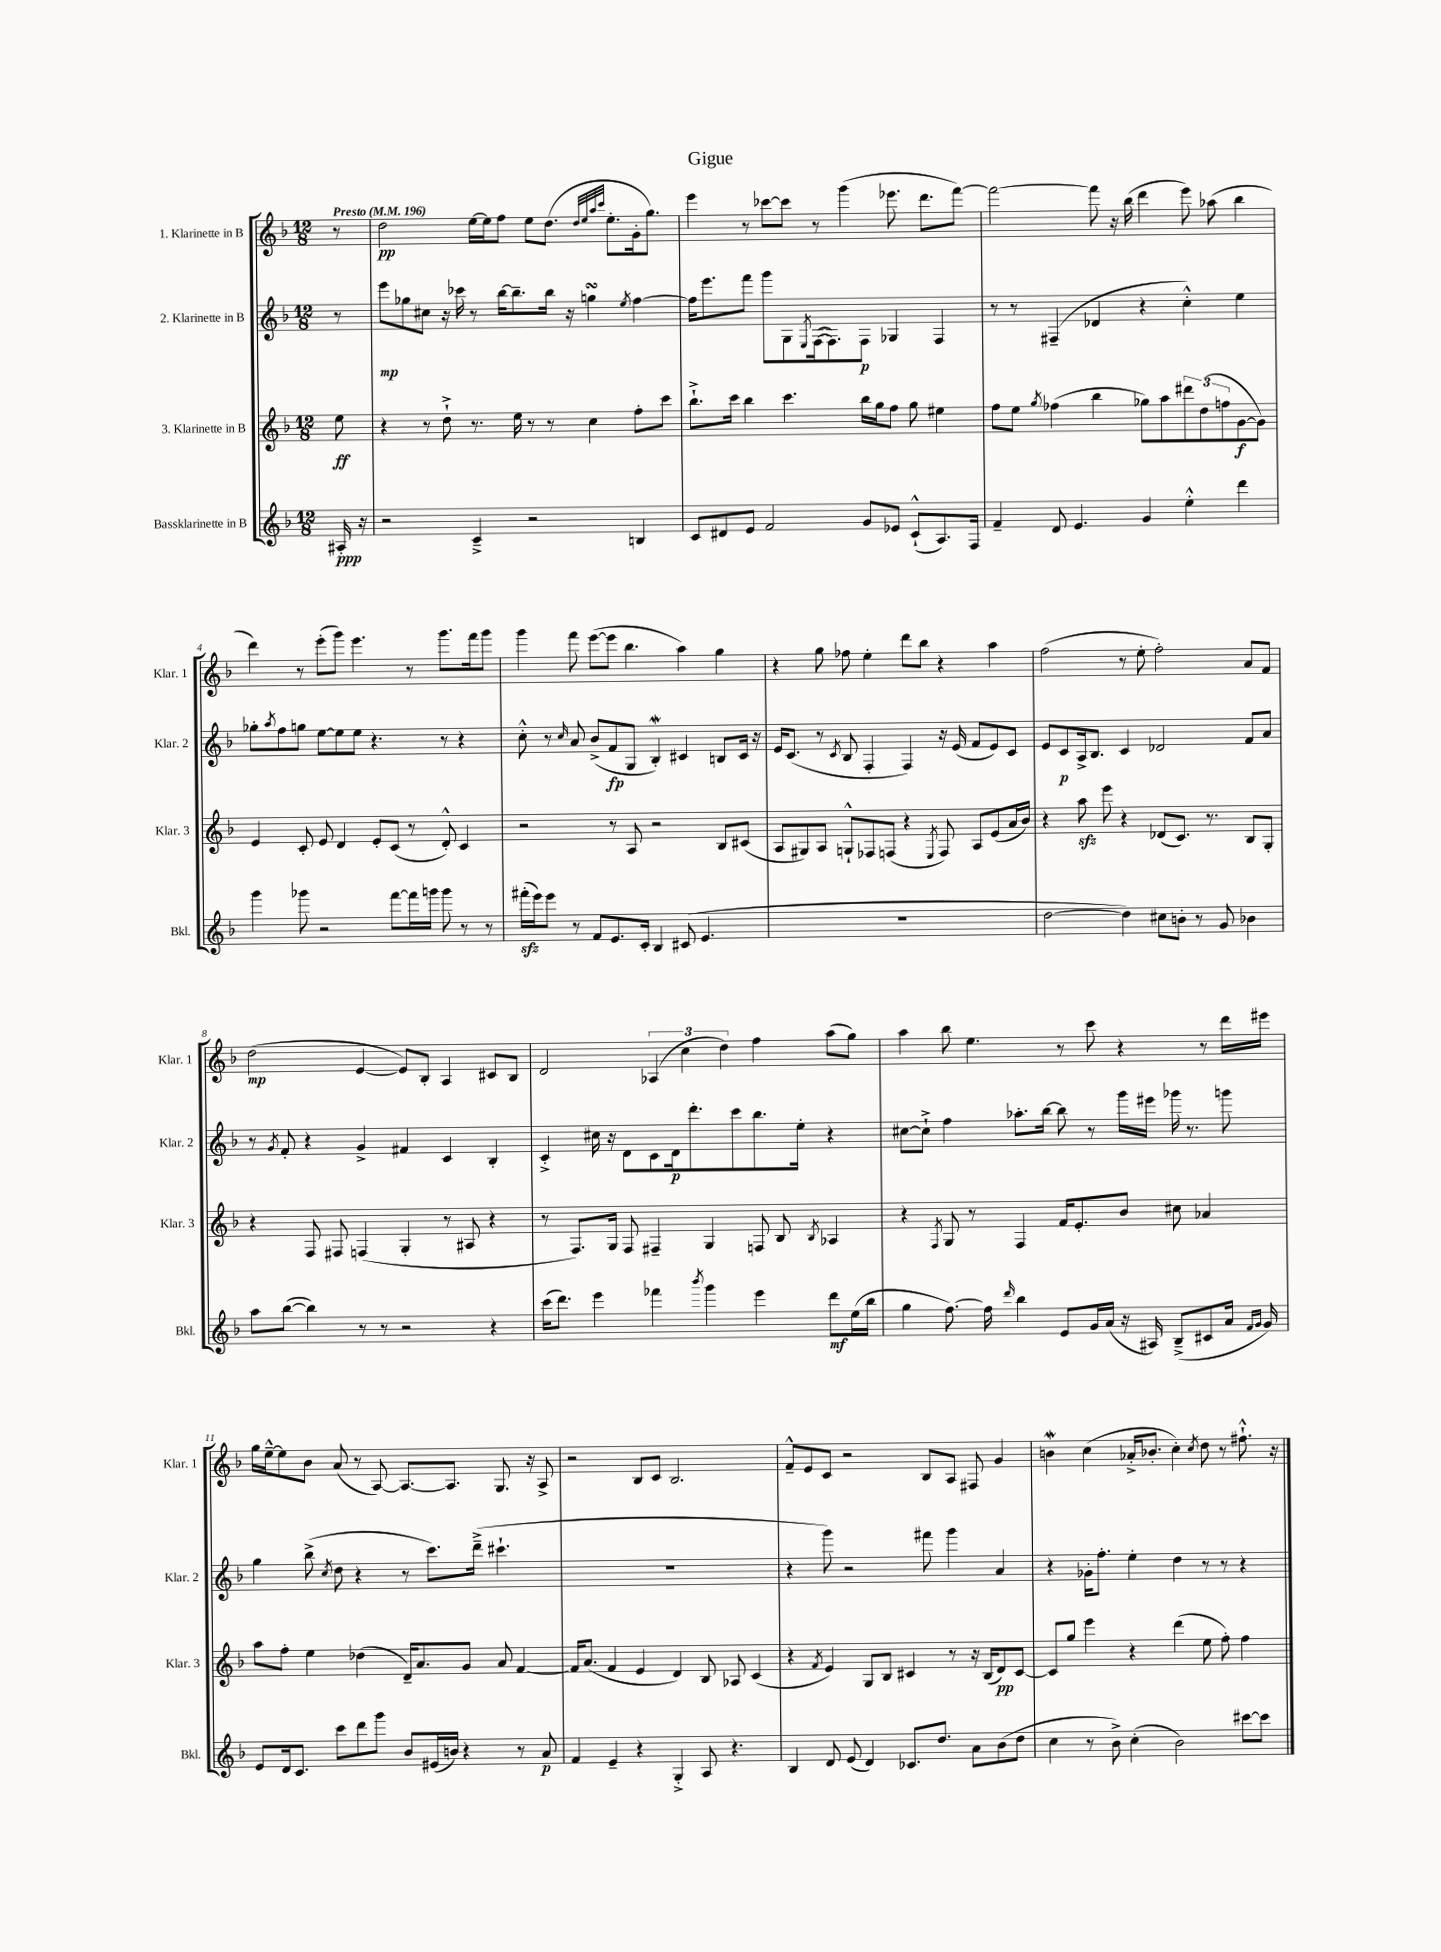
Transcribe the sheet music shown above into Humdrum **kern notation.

**kern	**dynam	**kern	**dynam	**kern	**dynam	**kern	**dynam
*part4	*part4	*part3	*part3	*part2	*part2	*part1	*part1
*staff4	*staff4	*staff3	*staff3	*staff2	*staff2	*staff1	*staff1
*I"Bassklarinette in B	*	*I"3. Klarinette in B	*	*I"2. Klarinette in B	*	*I"1. Klarinette in B	*
*I'Bkl.	*	*I'Klar. 3	*	*I'Klar. 2	*	*I'Klar. 1	*
*clefG2	*	*clefG2	*	*clefG2	*	*clefG2	*
*k[b-]	*	*k[b-]	*	*k[b-]	*	*k[b-]	*
*M12/8	*	*M12/8	*	*M12/8	*	*M12/8	*
*MM196	*	*MM196	*	*MM196	*	*MM196	*
=	=	=	=	=	=	=	=
!	!	!	!	!	!	!LO:TX:a:B:t=Presto	!
16A#X'/	ppp	8ee\	ff	8r	.	8r	.
16r	.	.	.	.	.	.	.
=1	=1	=1	=1	=1	=1	=1	=1
2r	.	4r	.	8eee\L	mp	2dd\	pp
.	.	.	.	8gg-X\	.	.	.
.	.	8r	.	8cc#X\J	.	.	.
.	.	8dd`^\	.	16r	.	.	.
.	.	.	.	16ccc-X\	.	.	.
4c~^/	.	8.r	.	8r	.	[16ee\LL	.
.	.	.	.	.	.	16ee\J]	.
.	.	.	.	[16bb-\KL	.	8ff\J	.
.	.	16ee\	.	8.bb-~\]	.	.	.
2r	.	8r	.	.	.	8ee\L	.
.	.	8r	.	16bb-\Jk	.	(8.dd\J	.
.	.	.	.	16r	.	.	.
.	.	4cc\	.	4ggnsSSS\	.	.	.
.	.	.	.	.	.	32qqdd/LLL	.
.	.	.	.	.	.	32qqee/	.
.	.	.	.	.	.	32qqaa/	.
.	.	.	.	.	.	32qqccc/JJJ	.
.	.	.	.	.	.	8.ee'\L	.
.	.	.	.	8qee/	.	.	.
4Bn/	.	8ff'\L	.	[4ff\	.	16g'\k	.
.	.	.	.	.	.	8.gg\J)	.
.	.	8ccc\J	.	.	.	.	.
=2	=2	=2	=2	=2	=2	=2	=2
8c/L	.	8.bb-`^\L	.	16ff\KL]	.	4eee\	.
.	.	.	.	8.eee\	.	.	.
8d#X/	.	.	.	.	.	.	.
.	.	16ccc\Jk	.	.	.	.	.
8e/J	.	4bb-\	.	8fff\J	.	8r	.
2f/	.	.	.	8ggg\L	.	[8ccc-X\L	.
.	.	4.ccc\	.	8G\	.	8ccc-\J]	.
.	.	.	.	8qE/	.	.	.
.	.	.	.	([16F\k	.	8r	.
.	.	.	.	8.F\])	.	.	.
.	.	.	.	.	.	(4ggg\	.
8g/L	.	16bb-\LL	.	8F\J	p	.	.
.	.	16gg\J	.	.	.	.	.
8e-X/J	.	8ff\J	.	4G-X/	.	8.eee-X\	.
(8c`^^/L	.	8gg\	.	.	.	.	.
.	.	.	.	.	.	8.ddd\L	.
8.A/)	.	4ee#X\	.	4F/	.	.	.
.	.	.	.	.	.	[8fff\J)	.
16F/Jk	.	.	.	.	.	.	.
=3	=3	=3	=3	=3	=3	=3	=3
4f~/	.	8ff\L	.	8r	.	2fff\_	.
.	.	8ee\J	.	8r	.	.	.
.	.	8qgg/	.	.	.	.	.
8d/	.	(4ff-X\	.	(4F#X~/	.	.	.
4.e/	.	.	.	.	.	.	.
.	.	4bb-\	.	4d-X/	.	8fff\]	.
.	.	.	.	.	.	16r	.
.	.	.	.	.	.	(16bb-\	.
4g/	.	8gg-X\L)	.	4r	.	4ddd\	.
.	.	8aa\	.	.	.	.	.
4ee'^^\	.	12ddd#X\	.	4cc'^^\)	.	8eee\)	.
.	.	(12dd\	.	.	.	.	.
.	.	.	.	.	.	(8aa-X\	.
.	.	12ffn\	.	.	.	.	.
4ddd\	.	[8g\	f	4ee\	.	4bb-\	.
.	.	8g\J])	.	.	.	.	.
!!LO:LB:g=z
=4	=4	=4	=4	=4	=4	=4	=4
4ggg\	.	4e/	.	8gg-X'\L	.	4ddd\)	.
.	.	.	.	8qaa/	.	.	.
.	.	.	.	8ff\	.	.	.
8ggg-X\	.	8c'/	.	8ggn\J	.	8r	.
2r	.	8e/	.	[8ee\L	.	(8eee'\L	.
.	.	4d/	.	8ee\]	.	8ggg\J)	.
.	.	.	.	8ee\J	.	4.eee\	.
.	.	8e'/L	.	4.r	.	.	.
[8fff\L	.	(8c/J	.	.	.	.	.
16fff\L]	.	8r	.	.	.	8r	.
16gggn\JJ	.	.	.	.	.	.	.
8ggg\	.	8d'^^/)	.	8r	.	8.ggg\L	.
8r	.	4c/	.	4r	.	.	.
.	.	.	.	.	.	16fff\k	.
8r	.	.	.	.	.	8ggg\J	.
=5	=5	=5	=5	=5	=5	=5	=5
(16fff#Xzz'\LL	.	2r	.	8cc'^^\	.	4ggg\	.
16eee\J)	.	.	.	.	.	.	.
8eee\J	.	.	.	8r	.	.	.
.	.	.	.	16qqcc/	.	.	.
8r	.	.	.	8a/	.	8fff\	.
8f/L	.	.	.	(8b-^/L	.	([8eee\L	.
8.e/	.	8r	.	8f/	fp	8eee\J]	.
.	.	8A/	.	8G/J	.	4.bb-\	.
16c'/Jk	.	.	.	.	.	.	.
4B-/	.	2r	.	4B-w'/)	.	.	.
(8c#X/	.	.	.	4c#X/	.	4aa\)	.
4.e/	.	.	.	.	.	.	.
.	.	8B-/L	.	8Bn/L	.	4gg\	.
.	.	(8c#X/J	.	16c#/Jk	.	.	.
.	.	.	.	16r	.	.	.
=6	=6	=6	=6	=6	=6	=6	=6
1.r	.	8A/L	.	16e/KL	.	4r	.
.	.	.	.	(8.c/J	.	.	.
.	.	8G#X/)	.	.	.	.	.
.	.	8A/J	.	8r	.	8gg\	.
.	.	.	.	8qc/	.	.	.
.	.	8Gn`^^/L	.	8B-/	.	8ff-X\	.
.	.	8F-X/	.	4F'/	.	4ee'\	.
.	.	(8Fn/J	.	.	.	.	.
.	.	4r	.	4F/)	.	8ddd\L	.
.	.	.	.	.	.	8bb-\J	.
.	.	8qE/	.	.	.	.	.
.	.	8F/)	.	16r	.	4r	.
.	.	.	.	(16e/	.	.	.
.	.	8A/L	.	8f/L	.	.	.
.	.	(8e/	.	8e/)	.	4aa\	.
.	.	16a/L	.	8c/J	.	.	.
.	.	16b-/JJ)	.	.	.	.	.
=7	=7	=7	=7	=7	=7	=7	=7
[2dd\	.	4r	.	8e/L	.	(2ff\	.
.	.	.	.	8c/	p	.	.
.	.	8aazz\	.	16A^/k	.	.	.
.	.	.	.	8.B-/J	.	.	.
.	.	8eee\	.	.	.	.	.
4dd\])	.	4r	.	4c/	.	8r	.
.	.	.	.	.	.	8ee'\	.
8cc#X\L	.	(8d-X/L	.	2d-X/	.	2ff'\)	.
8bn'\J	.	8.c/J)	.	.	.	.	.
8r	.	.	.	.	.	.	.
.	.	8.r	.	.	.	.	.
8g/	.	.	.	.	.	.	.
4b-X\	.	8B-/L	.	8f/L	.	8a/L	.
.	.	8G'/J	.	8a/J	.	8f/J	.
!!LO:LB:g=z
=8	=8	=8	=8	=8	=8	=8	=8
8aa\L	.	4r	.	8r	.	(2dd\	mp
.	.	.	.	8qg/	.	.	.
([8bb-\J	.	.	.	8f'/	.	.	.
4bb-\])	.	8F/	.	4r	.	.	.
.	.	8F#X/	.	.	.	.	.
8r	.	(4Fn/	.	4g^/	.	[4e/	.
8r	.	.	.	.	.	.	.
2r	.	4G'/	.	4f#X/	.	8e/L])	.
.	.	.	.	.	.	8B-'/J	.
.	.	8r	.	4c/	.	4A/	.
.	.	8A#X/	.	.	.	.	.
4r	.	4r	.	4B-'/	.	8c#X/L	.
.	.	.	.	.	.	8B-/J	.
=9	=9	=9	=9	=9	=9	=9	=9
(16ccc\KL	.	8r	.	4c'^/	.	2d/	.
8.ddd\J)	.	.	.	.	.	.	.
.	.	8.F/L)	.	.	.	.	.
4eee\	.	.	.	16cc#X\	.	.	.
.	.	16G/Jk	.	16r	.	.	.
.	.	8F/	.	8d\L	.	.	.
4fff-X\	.	4F#X~/	.	8c\	.	(6A-X/	.
.	.	.	.	16d\k	p	.	.
.	.	.	.	.	.	6cc\	.
.	.	.	.	8.ddd'\	.	.	.
8qbbb-/	.	.	.	.	.	.	.
4ggg\	.	4G/	.	.	.	.	.
.	.	.	.	.	.	6dd\)	.
.	.	.	.	8ccc\	.	.	.
4eee\	.	8Fn/	.	8.bb-\	.	4ff\	.
.	.	8B-/	.	.	.	.	.
.	.	.	.	16ee'\Jk	.	.	.
.	.	8qB-/	.	.	.	.	.
8ddd\L	mf	4A-X/	.	4r	.	(8aa\L	.
(16ee\L	.	.	.	.	.	8gg\J)	.
16bb-\JJ	.	.	.	.	.	.	.
=10	=10	=10	=10	=10	=10	=10	=10
4gg\	.	4r	.	[8cc#X\L	.	4aa\	.
.	.	.	.	8cc#`^\J]	.	.	.
.	.	8qF/	.	.	.	.	.
[8.ff\)	.	8G/	.	4ff\	.	8bb-\	.
.	.	8r	.	.	.	4.ee\	.
16ff\]	.	.	.	.	.	.	.
16qqddd/	.	.	.	.	.	.	.
4bb-\	.	4F/	.	8.aa-X'\L	.	.	.
.	.	.	.	[16bb-\Jk	.	.	.
8e/L	.	16f/KL	.	8bb-\]	.	8r	.
.	.	8.e'/	.	.	.	.	.
16g/L	.	.	.	8r	.	8ccc\	.
(16a/JJ	.	.	.	.	.	.	.
16r	.	8b-/J	.	16ggg\LL	.	4r	.
16A#X/)	.	.	.	16eee#X\JJ	.	.	.
(8B-~^/L	.	8cc#X\	.	16ggg-X\	.	.	.
.	.	.	.	8.r	.	.	.
8c#X/	.	4a-X/	.	.	.	8r	.
16a/Jk	.	.	.	8gggn\	.	16ddd\LL	.
16qqf/LL	.	.	.	.	.	.	.
16qqg/JJ	.	.	.	.	.	.	.
16g/)	.	.	.	.	.	16eee#X\JJ	.
!!LO:LB:g=z
=11	=11	=11	=11	=11	=11	=11	=11
8e/L	.	8aa\L	.	4gg\	.	16gg\LL	.
.	.	.	.	.	.	[16ee~^^\J	.
16d/k	.	8ff'\J	.	.	.	8ee\]	.
8.c/J	.	.	.	.	.	.	.
.	.	4ee\	.	(8bb-^\	.	8b-\J	.
.	.	.	.	8qcc/	.	.	.
8ccc\L	.	.	.	8dd\	.	(8a/	.
8ddd\	.	(4dd-X\	.	4r	.	8r	.
8ggg\J	.	.	.	.	.	[8A/)	.
8b-/L	.	16d~/KL)	.	8r	.	8.A/L_	.
.	.	8.a/	.	.	.	.	.
(16e#X/L	.	.	.	8.ccc\L)	.	.	.
16bn/JJ)	.	.	.	.	.	8.A/J]	.
4r	.	8g/J	.	.	.	.	.
.	.	.	.	(16ddd~^\Jk	.	.	.
.	.	8a/	.	4.ccc#X`\	.	8.G/	.
8r	.	[4f/	.	.	.	.	.
.	.	.	.	.	.	16r	.
8a/	p	.	.	.	.	8A^/	.
=12	=12	=12	=12	=12	=12	=12	=12
4f/	.	16f/KL]	.	1.r	.	2r	.
.	.	(8.a/J	.	.	.	.	.
4e~/	.	4f/	.	.	.	.	.
4r	.	4e/	.	.	.	8B-/L	.
.	.	.	.	.	.	8c/J	.
4G'^/	.	4d/)	.	.	.	2.B-/	.
8A/	.	8B-/	.	.	.	.	.
4.r	.	8A-X/	.	.	.	.	.
.	.	(4c/	.	.	.	.	.
=13	=13	=13	=13	=13	=13	=13	=13
4B-/	.	4r	.	4r	.	8f~^^/L	.
.	.	.	.	.	.	8e/	.
.	.	8qf/	.	.	.	.	.
8d/	.	4e/)	.	8ggg\)	.	8c/J	.
(8e/	.	.	.	2r	.	2r	.
4d/)	.	8G/L	.	.	.	.	.
.	.	8B-/J	.	.	.	.	.
8.c-X/L	.	4c#X/	.	.	.	.	.
.	.	.	.	8fff#X\	.	8B-/L	.
8.dd/J	.	.	.	.	.	.	.
.	.	8r	.	4ggg\	.	8A/J	.
8a\L	.	16r	.	.	.	8F#X/	.
.	.	(16B-/KL	.	.	.	.	.
(8b-\	.	8d/)	pp	4a/	.	4g/	.
8dd\J	.	[8c#/J	.	.	.	.	.
=14	=14	=14	=14	=14	=14	=14	=14
4cc\	.	8c#/L]	.	4r	.	4bnW\	.
.	.	8gg/J	.	.	.	.	.
8r	.	4eee\	.	16g-X'\KL	.	(4cc\	.
.	.	.	.	8.ff'\J	.	.	.
8b-^\)	.	.	.	.	.	.	.
(4cc'\	.	4r	.	4ee'\	.	16a-X'^/KL	.
.	.	.	.	.	.	8.b-X'/J	.
2b-\)	.	(4ddd\	.	4dd\	.	4cc'\)	.
.	.	.	.	.	.	8qcc/	.
.	.	8ee\	.	8r	.	8dd\	.
.	.	8ff'\)	.	8r	.	8r	.
[8ccc#X\L	.	4ff\	.	4r	.	8.ff#X`^^\	.
8ccc#\J]	.	.	.	.	.	.	.
.	.	.	.	.	.	16r	.
==	==	==	==	==	==	==	==
*-	*-	*-	*-	*-	*-	*-	*-
